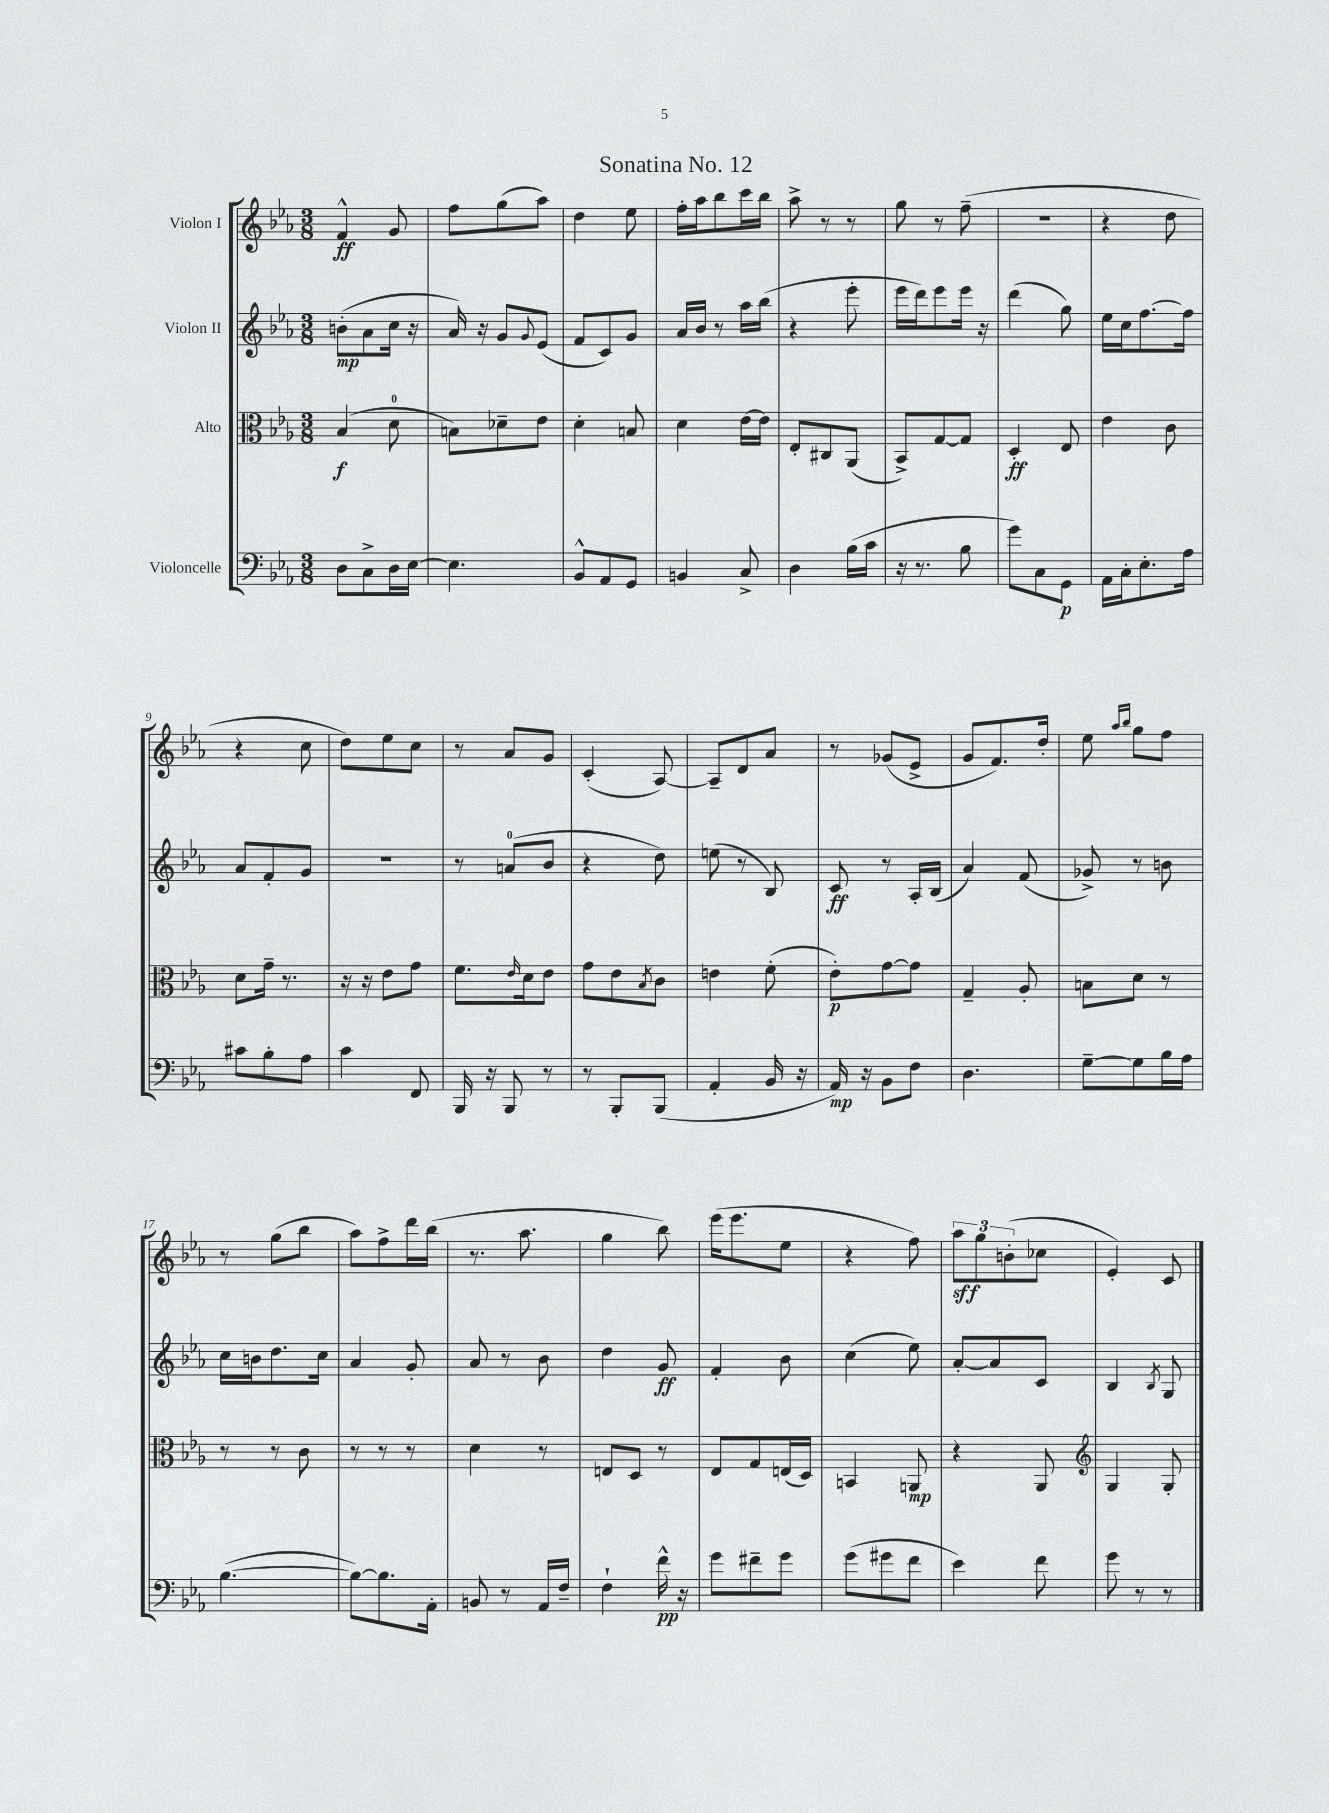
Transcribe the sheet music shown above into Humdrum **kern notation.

**kern	**kern	**kern	**kern
*staff4	*staff3	*staff2	*staff1
*clefF4	*clefC3	*clefG2	*clefG2
*k[b-e-a-]	*k[b-e-a-]	*k[b-e-a-]	*k[b-e-a-]
*M3/8	*M3/8	*M3/8	*M3/8
8D	(4B-	(8b'	4f^^
8C^	.	8a-	.
16D	8d	16cc	8g
[16E-	.	16r	.
=	=	=	=
4.E-]	8B)	16a-)	8ff
.	.	16r	.
.	8d-~	8g	(8gg
.	.	8qqg	.
.	8e-	(8e-	8aa-)
=	=	=	=
8BB-^^	4d'	8f	4dd
8AA-	.	8c)	.
8GG	8B	8g	8ee-
=	=	=	=
4BB	4d	16a-	16ff'
.	.	16b-	16aa-
.	.	8r	8bb-
8C^	[16e-	16aa-	16ccc
.	16e-]	(16bb-	16bb-
=	=	=	=
4D	8E-'	4r	8aa-^
.	8C#	.	8r
(16B-	(8AA-	8eee-'	8r
16c	.	.	.
=	=	=	=
16r	8BB-^)	16eee-	8gg
8.r	.	16ddd)	.
.	[8G	8eee-	8r
8B-	8G]	16eee-	(8ff~
.	.	16r	.
=	=	=	=
8g)	4D'	(4ddd	4.r
8C	.	.	.
8GG	8E-	8gg)	.
=	=	=	=
16AA-	4e-	16ee-	4r
16C'	.	16cc	.
8.E-'	.	[8.ff	.
.	8c	.	8dd
16A-	.	16ff]	.
=	=	=	=
8c#	8d	8a-	4r
8B-'	16g~	8f'	.
.	8.r	.	.
8A-	.	8g	8cc
=	=	=	=
4c	16r	4.r	8dd)
.	16r	.	.
.	8e-	.	8ee-
8FF	8g	.	8cc
=	=	=	=
16BBB-	8.f	8r	8r
16r	.	.	.
8BBB-	.	(8a	8a-
.	16qqe-	.	.
.	16d	.	.
8r	8e-	8b-	8g
=	=	=	=
8r	8g	4r	(4c'
8BBB-'	8e-	.	.
.	8qB-	.	.
(8BBB-	8c	8dd)	[8A-)
=	=	=	=
4AA-'	4e	(8ee	8A-~]
.	.	8r	8d
16BB-	(8f'	8B-)	8a-
16r	.	.	.
=	=	=	=
16AA-)	8e-')	8c	8r
16r	.	.	.
8BB-	[8g	8r	(8g-
8F	8g]	16A-'	8e-^
.	.	(16B-	.
=	=	=	=
4.D	4G~	4a-)	8g
.	.	.	8.f)
.	8A-'	(8f	.
.	.	.	16dd'
=	=	=	=
[8G~	8B	8g-^)	8ee-
.	.	.	16qqaa-
.	.	.	16qqbb-
8G]	8d	8r	8gg
16B-	8r	8b	8ff
16A-	.	.	.
=	=	=	=
([4.B-	8r	16cc	8r
.	.	16b	.
.	8r	8.dd	(8gg
.	8c	.	8bb-
.	.	16cc	.
=	=	=	=
8B-_)	8r	4a-	8aa-)
8.B-]	8r	.	8ff^
.	8r	8g'	16ddd
16AA-'	.	.	(16bb-
=	=	=	=
8BB	4d	8a-	8.r
8r	.	8r	.
.	.	.	8.aa-
16AA-	8r	8b-	.
16F~	.	.	.
=	=	=	=
4F`	8E	4dd	4gg
.	8D	.	.
16f^^	8r	8g	8bb-)
16r	.	.	.
=	=	=	=
8g	8E-	4f'	(16eee-
.	.	.	8.eee-
8f#~	8G	.	.
8g	(16E	8b-	8ee-
.	16D)	.	.
=	=	=	=
(8g	4BB	(4cc	4r
8g#	.	.	.
8f	8AA	8ee-)	8ff)
=	=	=	=
4e-)	4r	[8a-'	12aa-
.	.	.	12gg
.	.	8a-]	.
.	.	.	(12b'
8f	8AA-	8c	8cc-
=	=	=	=
*	*clefG2	*	*
8g	4G	4B-	4e-')
8r	.	.	.
.	.	8qB-	.
8r	8G'	8G	8c
==	==	==	==
*-	*-	*-	*-
